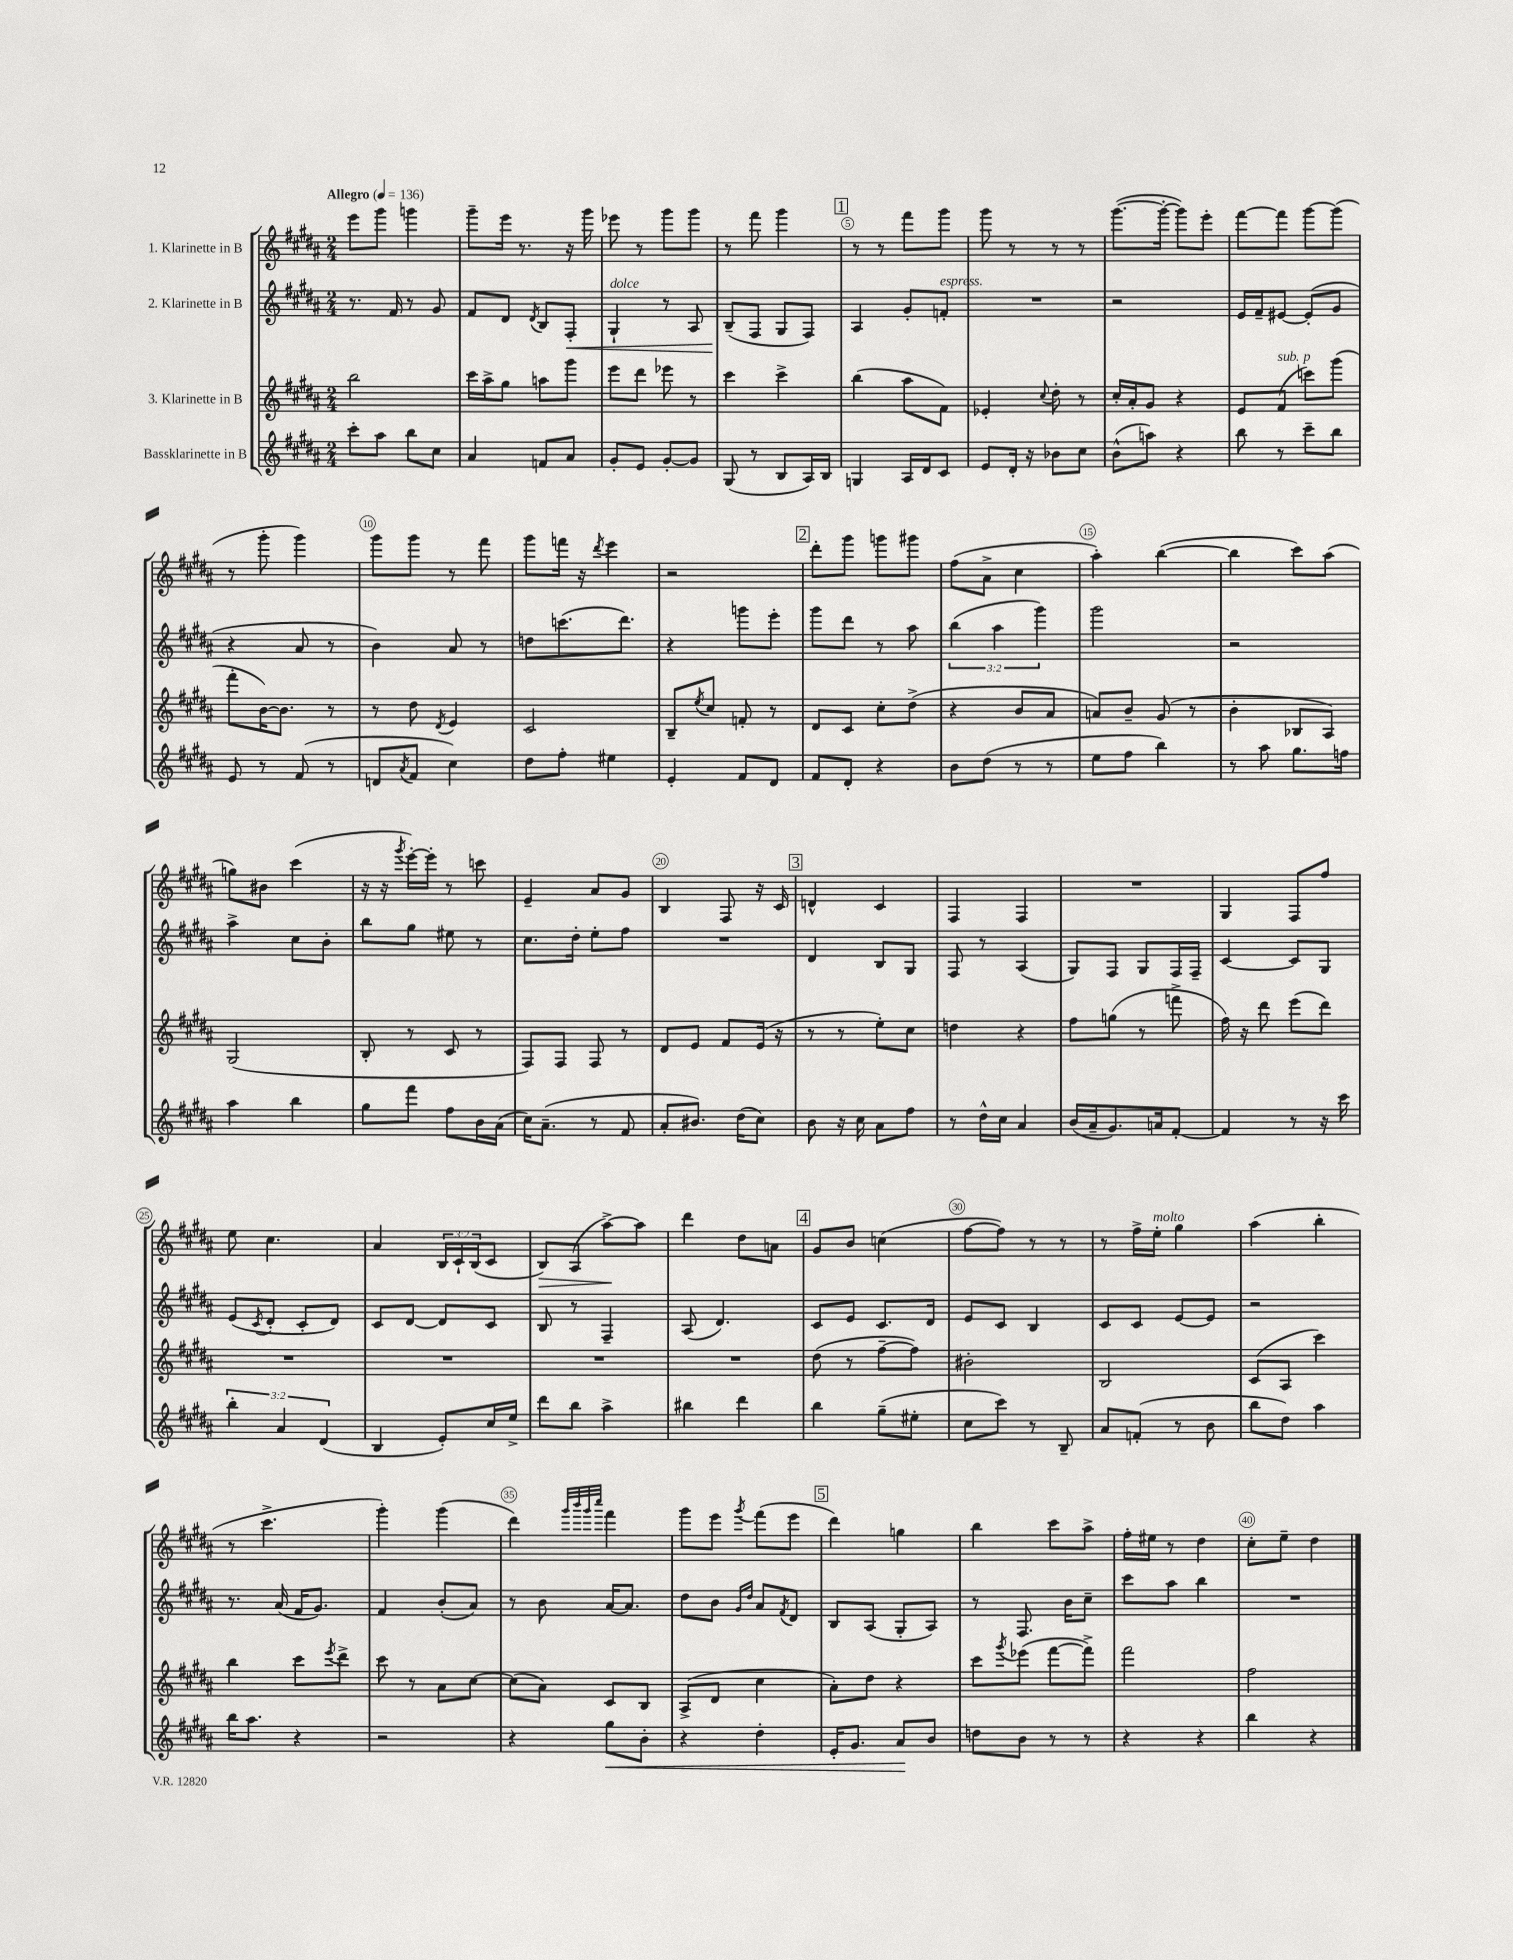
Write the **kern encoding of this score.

**kern	**dynam	**kern	**kern	**dynam	**kern	**dynam
*part4	*part4	*part3	*part2	*part2	*part1	*part1
*staff4	*staff4	*staff3	*staff2	*staff2	*staff1	*staff1
*I"Bassklarinette in B	*	*I"3. Klarinette in B	*I"2. Klarinette in B	*	*I"1. Klarinette in B	*
*clefG2	*	*clefG2	*clefG2	*	*clefG2	*
*k[f#c#g#d#a#]	*	*k[f#c#g#d#a#]	*k[f#c#g#d#a#]	*	*k[f#c#g#d#a#]	*
*M2/4	*	*M2/4	*M2/4	*	*M2/4	*
*MM136	*	*MM136	*MM136	*	*MM136	*
=1	=1	=1	=1	=1	=1	=1
!	!	!	!	!	!LO:TX:a:B:t=Allegro	!
8ccc#'\L	.	2bb\	8.r	.	8eee\L	.
8aa#\J	.	.	.	.	8ggg#\J	.
.	.	.	16f#/	.	.	.
8bb\L	.	.	8r	.	4gggn\	.
8cc#\J	.	.	8g#/	.	.	.
=2	=2	=2	=2	=2	=2	=2
4a#/	.	16ccc#\LL	8f#/L	.	8ggg#~\L	.
.	.	16aa#^\J	.	.	.	.
.	.	8gg#\J	8d#/J	.	16eee\Jk	.
.	.	.	.	.	8.r	.
.	.	.	8qd#/	.	.	.
8fn/L	.	8aan\L	8B/L	.	.	.
!	!	!	!	!LO:HP:b	!	!
8a#/J	.	8ggg#\J	8F#'/J	<	16r	.
.	.	.	.	.	16ggg#\	.
=3	=3	=3	=3	=3	=3	=3
!	!	!	!LO:TX:a:i:t=dolce	!	!	!
8g#'/L	.	8eee\L	4G#`/	.	8eee-X\	.
8e/J	.	8ddd#\J	.	.	8r	.
[8g#'/L	.	8eee-X\	8r	.	8ggg#\L	.
8g#/J]	.	8r	8A#/	.	8ggg#\J	.
=4	=4	=4	=4	=4	=4	=4
(8G#/	.	4ccc#\	(8B~/L	.	8r	.
8r	.	.	8F#/J	[	8fff#\	.
8B/L	.	4ccc#^\	8G#/L	.	4ggg#\	.
16A#/L)	.	.	8F#/J)	.	.	.
16B/JJ	.	.	.	.	.	.
!!LO:REH:place=s1:t=1
=5	=5	=5	=5	=5	=5	=5
4Gn/	.	(4bb\	4A#/	.	8r	.
.	.	.	.	.	8r	.
16A#/LL	.	8aa#\L	8g#'/L	.	8fff#\L	.
16d#/J	.	.	.	.	.	.
!	!	!	!LO:TX:a:i:t=espress.	!	!	!
8c#/J	.	8f#\J)	8fn'/J	.	8ggg#\J	.
=6	=6	=6	=6	=6	=6	=6
8e/L	.	4e-X'/	2r	.	8ggg#\	.
16d#'/Jk	.	.	.	.	8r	.
16r	.	.	.	.	.	.
.	.	8qqcc#/	.	.	.	.
8b-X\L	.	8dd#'\	.	.	8r	.
8cc#\J	.	8r	.	.	8r	.
=7	=7	=7	=7	=7	=7	=7
(8b^^\L	.	16cc#'/LL	2r	.	([8.ggg#\L	.
.	.	16a#'/J	.	.	.	.
8aan\J)	.	8g#/J	.	.	.	.
.	.	.	.	.	16ggg#'\Jk_	.
4r	.	4r	.	.	8ggg#\L])	.
.	.	.	.	.	8eee'\J	.
=8	=8	=8	=8	=8	=8	=8
8bb\	.	8e/L	16e/LL	.	[8fff#\L	.
.	.	.	16f#~/J	.	.	.
!	!	!LO:TX:a:i:t=sub. p	!	!	!	!
8r	.	(8f#/J	[8e#X/J	.	8fff#\J]	.
8ccc#~\L	.	8cccn\L)	(8e#'/L]	.	[8ggg#\L	.
8bb\J	.	(8ggg#\J	8g#/J	.	(8ggg#\J]	.
!!LO:LB:g=z
=9	=9	=9	=9	=9	=9	=9
8e/	.	8fff#'\L	4r	.	8r	.
8r	.	[16b\K)	.	.	8ggg#'\	.
.	.	8.b\J]	.	.	.	.
(8f#/	.	.	8a#/	.	4ggg#\)	.
8r	.	8r	8r	.	.	.
=10	=10	=10	=10	=10	=10	=10
8dn/L	.	8r	4b\)	.	8ggg#\L	.
8qa#/	.	.	.	.	.	.
8f#/J	.	8dd#\	.	.	8ggg#\J	.
.	.	8qd#/	.	.	.	.
4cc#\)	.	4e/	8a#/	.	8r	.
.	.	.	8r	.	8fff#\	.
=11	=11	=11	=11	=11	=11	=11
8dd#\L	.	2c#/	8ddn\L	.	8ggg#\L	.
8ff#'\J	.	.	(8.cccn\	.	16fffn\Jk	.
.	.	.	.	.	16r	.
.	.	.	.	.	8qddd#/	.
4ee#X\	.	.	.	.	4eee\	.
.	.	.	8.ddd#\J)	.	.	.
=12	=12	=12	=12	=12	=12	=12
4e'/	.	8B~/L	4r	.	2r	.
.	.	8qee/	.	.	.	.
.	.	8cc#/J	.	.	.	.
8f#/L	.	8fn'/	8gggn\L	.	.	.
8d#/J	.	8r	8eee'\J	.	.	.
!!LO:REH:place=s1:t=2
=13	=13	=13	=13	=13	=13	=13
8f#/L	.	8d#/L	8ggg#\L	.	8ddd#'\L	.
8d#'/J	.	8c#/J	8ddd#\J	.	8ggg#\J	.
4r	.	8cc#'\L	8r	.	8gggn\L	.
.	.	(8dd#^\J	8aa#\	.	8ggg#X\J	.
=14	=14	=14	=14	=14	=14	=14
8b\L	.	4r	(6bb\	.	(8ff#\L	.
(8dd#\J	.	.	.	.	8a#^\J	.
.	.	.	6aa#\	.	.	.
8r	.	8b/L	.	.	4cc#\	.
.	.	.	6ggg#\)	.	.	.
8r	.	8a#/J	.	.	.	.
=15	=15	=15	=15	=15	=15	=15
8ee\L	.	8an/L)	2ggg#\	.	4aa#'\)	.
8ff#\J	.	8b~/J	.	.	.	.
4bb\)	.	(8g#/	.	.	([4bb\	.
.	.	8r	.	.	.	.
=16	=16	=16	=16	=16	=16	=16
8r	.	4b'\	2r	.	4bb\]	.
8aa#\	.	.	.	.	.	.
8.gg#\L	.	8B-X/L	.	.	8ccc#\L)	.
.	.	8A#/J)	.	.	(8aa#\J	.
16ffn\Jk	.	.	.	.	.	.
!!LO:LB:g=z
=17	=17	=17	=17	=17	=17	=17
4aa#\	.	(2G#/	4aa#^\	.	8ggn\L)	.
.	.	.	.	.	8b#X\J	.
4bb\	.	.	8cc#\L	.	(4ccc#\	.
.	.	.	8b'\J	.	.	.
=18	=18	=18	=18	=18	=18	=18
8gg#\L	.	8B'/	8bb\L	.	16r	.
.	.	.	.	.	16r	.
.	.	.	.	.	8qggg#/	.
8fff#\J	.	8r	8gg#\J	.	[16eee'\LL)	.
.	.	.	.	.	16eee'\JJ]	.
8ff#\L	.	8c#/	8ee#X\	.	8r	.
16b\L	.	8r	8r	.	8cccn\	.
(16a#\JJ	.	.	.	.	.	.
=19	=19	=19	=19	=19	=19	=19
16cc#\KL)	.	8F#/L)	8.cc#\L	.	4e~/	.
(8.a#~\J	.	.	.	.	.	.
.	.	8F#/J	.	.	.	.
.	.	.	16dd#'\Jk	.	.	.
8r	.	8F#/	8ee'\L	.	8a#/L	.
8f#/	.	8r	8ff#\J	.	8g#/J	.
=20	=20	=20	=20	=20	=20	=20
8a#'/L	.	8d#/L	2r	.	4B/	.
8.b#X/J)	.	8e/J	.	.	.	.
.	.	8f#/L	.	.	8F#/	.
(16dd#\KL	.	.	.	.	.	.
8cc#\J)	.	(16e/Jk	.	.	16r	.
.	.	16r	.	.	16c#/	.
!!LO:REH:place=s1:t=3
=21	=21	=21	=21	=21	=21	=21
8b\	.	8r	4d#/	.	4dn^^/	.
16r	.	8r	.	.	.	.
16cc#\	.	.	.	.	.	.
8a#\L	.	8ee'\L)	8B/L	.	4c#/	.
8ff#\J	.	8cc#\J	8G#/J	.	.	.
=22	=22	=22	=22	=22	=22	=22
8r	.	4ddn\	8F#/	.	4F#/	.
16dd#^^\LL	.	.	8r	.	.	.
16cc#\JJ	.	.	.	.	.	.
4a#/	.	4r	(4A#/	.	4F#/	.
=23	=23	=23	=23	=23	=23	=23
(16b/LL	.	8ff#\L	8G#/L)	.	2r	.
16a#~/J	.	.	.	.	.	.
8.g#/)	.	(8ggn\J	8F#/J	.	.	.
.	.	8r	8G#/L	.	.	.
16an/k	.	.	.	.	.	.
[8f#'/J	.	8fffn^\	16F#/L	.	.	.
.	.	.	16F#~/JJ	.	.	.
=24	=24	=24	=24	=24	=24	=24
4f#/]	.	16ff#\)	[4c#/	.	4G#/	.
.	.	16r	.	.	.	.
.	.	8ddd#\	.	.	.	.
8r	.	(8eee\L	8c#/L]	.	8F#/L	.
16r	.	8ddd#\J)	8G#/J	.	8ff#/J	.
16ccc#\	.	.	.	.	.	.
!!LO:LB:g=z
=25	=25	=25	=25	=25	=25	=25
6bb'\	.	2r	(8e/L	.	8ee\	.
.	.	.	8qc#/	.	.	.
.	.	.	8d#'/J	.	4.cc#\	.
6a#/	.	.	.	.	.	.
.	.	.	8c#'/L	.	.	.
(6d#/	.	.	.	.	.	.
.	.	.	8d#/J)	.	.	.
=26	=26	=26	=26	=26	=26	=26
4B/	.	2r	8c#/L	.	4a#/	.
.	.	.	[8d#/J	.	.	.
8e'/L)	.	.	8d#/L]	.	24B/LL	.
.	.	.	.	.	24c#`/	.
.	.	.	.	.	(24B/J	.
16cc#/L	.	.	8c#/J	.	8c#/J	.
16ee^/JJ	.	.	.	.	.	.
=27	=27	=27	=27	=27	=27	=27
!	!	!	!	!	!	!LO:HP:b
8ddd#\L	.	2r	8B/	.	8B/L)	>
8bb\J	.	.	8r	.	(8A#/J	.
4aa#^\	.	.	4F#~/	.	[8aa#^\L)	.
.	.	.	.	.	8aa#\J]	]
=28	=28	=28	=28	=28	=28	=28
4bb#X\	.	2r	(8A#/	.	4ddd#\	.
.	.	.	4.d#/)	.	.	.
4ddd#\	.	.	.	.	8dd#\L	.
.	.	.	.	.	8an\J	.
!!LO:REH:place=s1:t=4
=29	=29	=29	=29	=29	=29	=29
4bb\	.	(8dd#\	8c#/L	.	8g#/L	.
.	.	8r	8e/J	.	8b/J	.
(8gg#~\L	.	[8ff#~\L	8.c#/L	.	(4ccn\	.
8ee#X'\J	.	8ff#\J])	.	.	.	.
.	.	.	16d#/Jk	.	.	.
=30	=30	=30	=30	=30	=30	=30
8cc#\L	.	2b#X'\	8e/L	.	[8ff#\L	.
8ccc#\J)	.	.	8c#/J	.	8ff#\J])	.
8r	.	.	4B/	.	8r	.
8B~/	.	.	.	.	8r	.
=31	=31	=31	=31	=31	=31	=31
8a#/L	.	2B/	8c#/L	.	8r	.
(8fn'/J	.	.	8c#/J	.	16ff#^\LL	.
!	!	!	!	!	!LO:TX:a:i:t=molto	!
.	.	.	.	.	16ee'\JJ	.
8r	.	.	[8e/L	.	4gg#\	.
8b\	.	.	8e/J]	.	.	.
=32	=32	=32	=32	=32	=32	=32
8bb\L	.	(8c#/L	2r	.	(4aa#\	.
8dd#\J)	.	8A#/J	.	.	.	.
4aa#\	.	4ccc#\)	.	.	4bb'\	.
!!LO:LB:g=z
=33	=33	=33	=33	=33	=33	=33
16bb\KL	.	4bb\	8.r	.	8r	.
8.aa#\J	.	.	.	.	.	.
.	.	.	.	.	4.ccc#^\	.
.	.	.	(16a#/	.	.	.
4r	.	8ccc#\L	16f#/KL	.	.	.
.	.	.	8.g#/J)	.	.	.
.	.	8qeee/	.	.	.	.
.	.	8ddd#^\J	.	.	.	.
=34	=34	=34	=34	=34	=34	=34
2r	.	8ccc#\	4f#/	.	4ggg#'\)	.
.	.	8r	.	.	.	.
.	.	8a#\L	(8b'/L	.	(4ggg#\	.
.	.	[8cc#\J	8a#/J)	.	.	.
=35	=35	=35	=35	=35	=35	=35
4r	.	(8cc#\L]	8r	.	4ddd#\)	.
.	.	8a#\J)	8b\	.	.	.
.	.	.	.	.	32qqggg#/LLL	.
.	.	.	.	.	32qqbbb/	.
.	.	.	.	.	32qqggg#/	.
.	.	.	.	.	32qqcccc#/JJJ	.
!	!LO:HP:b	!	!	!	!	!
8gg#\L	<	8c#/L	[16a#/KL	.	4fff#\	.
.	.	.	8.a#/J]	.	.	.
8b'\J	.	8B/J	.	.	.	.
=36	=36	=36	=36	=36	=36	=36
4r	.	(8A#^/L	8dd#\L	.	8ggg#\L	.
.	.	8d#/J	8b\J	.	8eee\J	.
.	.	.	16qqg#/LL	.	.	.
.	.	.	16qqdd#/JJ	.	8qggg#/	.
4dd#'\	.	4cc#\	8a#/L	.	(8fff#\L	.
.	.	.	8qf#/	.	.	.
.	.	.	8d#/J	.	8eee\J	.
!!LO:REH:place=s1:t=5
=37	=37	=37	=37	=37	=37	=37
16e'/KL	.	8a#'\L)	8B/L	.	4ddd#\)	.
8.g#/J	.	.	.	.	.	.
.	.	8dd#\J	(8A#/J	.	.	.
8a#/L	.	4r	8G#'/L	.	4ggn\	.
8b/J	[	.	8A#/J)	.	.	.
=38	=38	=38	=38	=38	=38	=38
8ddn\L	.	8ccc#\L	8r	.	4bb\	.
.	.	8qggg#/	.	.	.	.
8b\J	.	(8eee-X\J	8.F#/	.	.	.
8r	.	[8fff#\L	.	.	8ccc#\L	.
.	.	.	16b\KL	.	.	.
8r	.	8fff#^\J])	8cc#~\J	.	8aa#^\J	.
=39	=39	=39	=39	=39	=39	=39
4r	.	2fff#\	8ccc#\L	.	16ff#'\LL	.
.	.	.	.	.	16ee#X\JJ	.
.	.	.	8aa#\J	.	8r	.
4r	.	.	4bb\	.	4dd#\	.
=40	=40	=40	=40	=40	=40	=40
4bb\	.	2ff#\	2r	.	8cc#'\L	.
.	.	.	.	.	8ee~\J	.
4r	.	.	.	.	4dd#\	.
==	==	==	==	==	==	==
*-	*-	*-	*-	*-	*-	*-
